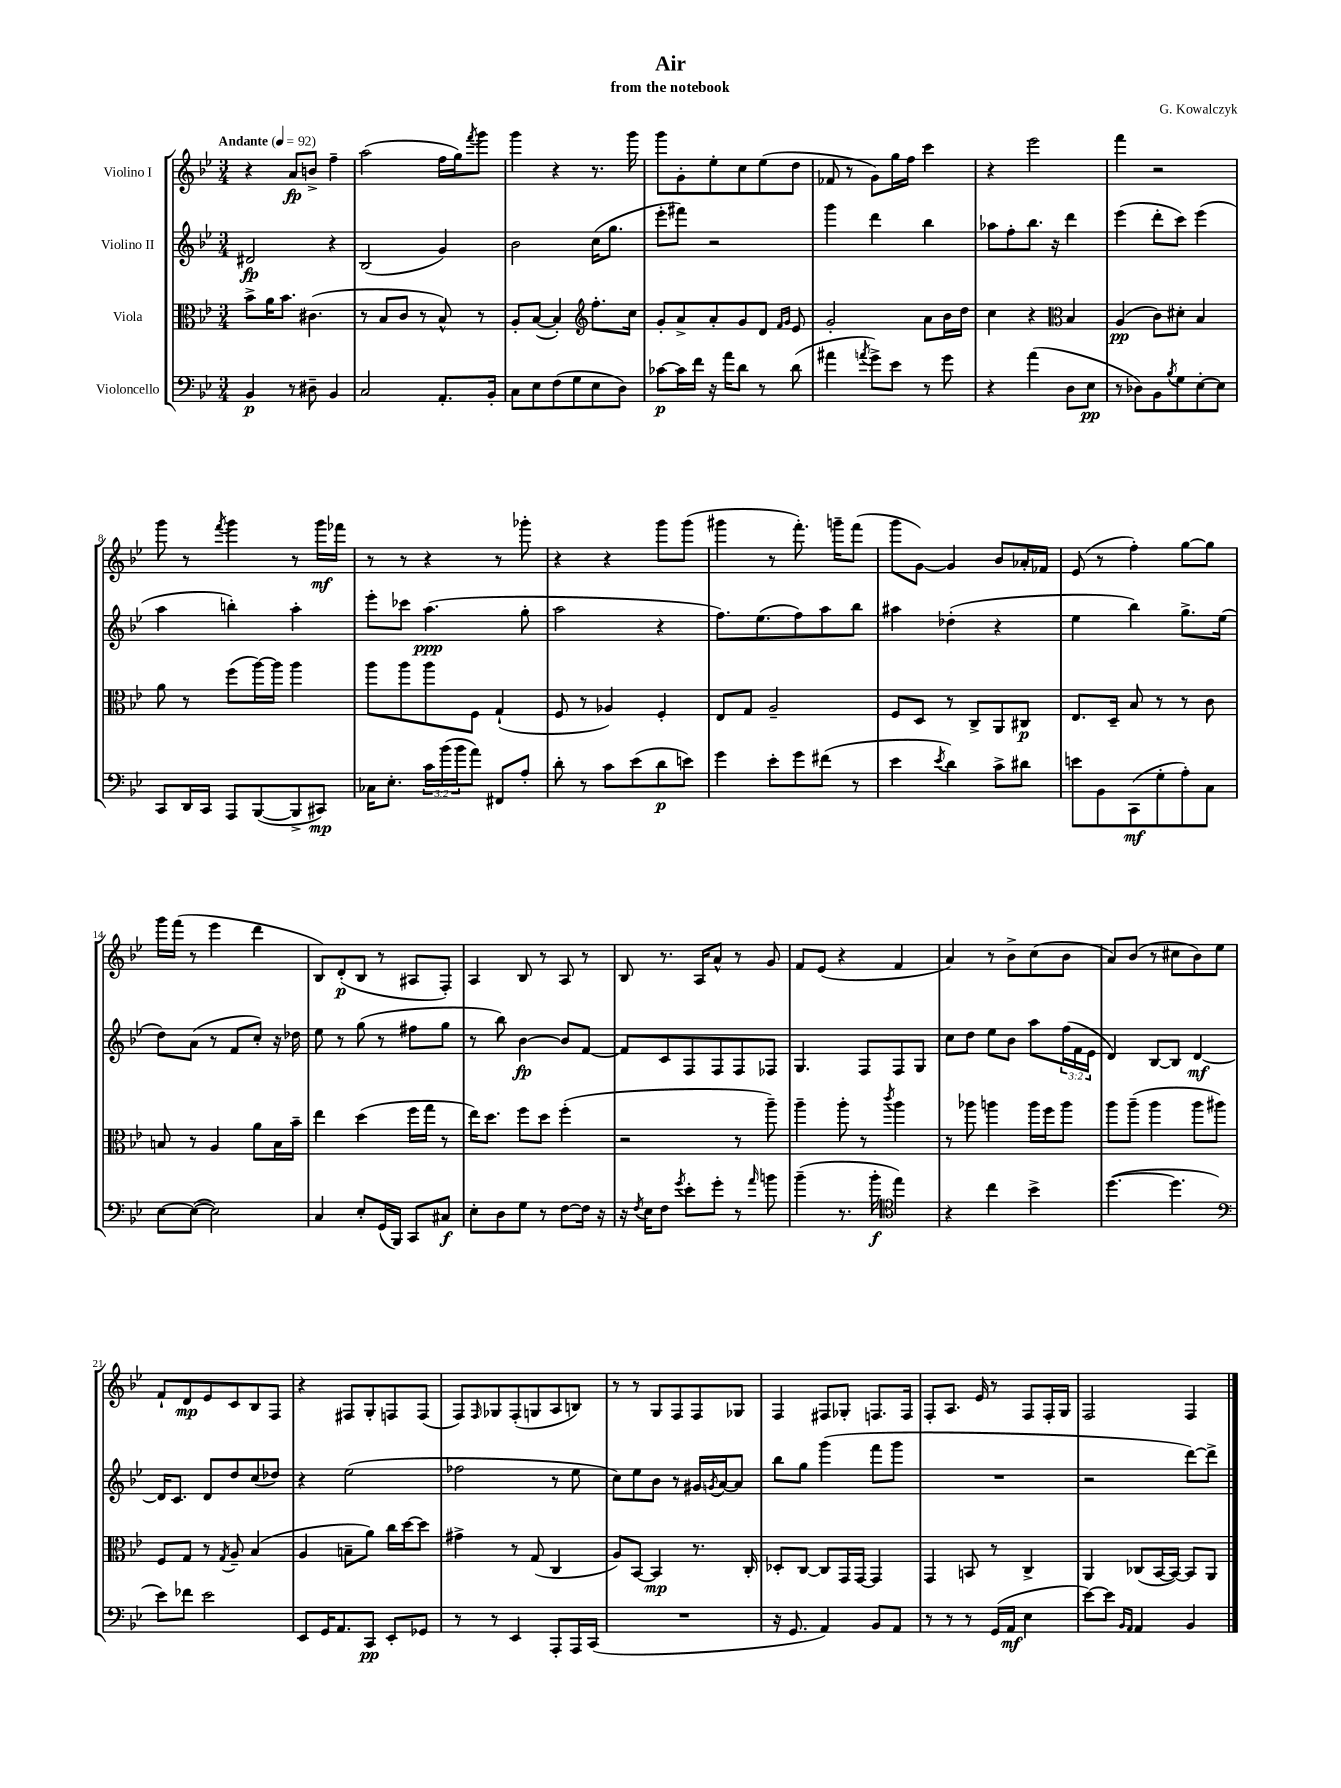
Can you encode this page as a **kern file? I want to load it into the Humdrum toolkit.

**kern	**kern	**kern	**kern
*staff4	*staff3	*staff2	*staff1
*clefF4	*clefC3	*clefG2	*clefG2
*k[b-e-]	*k[b-e-]	*k[b-e-]	*k[b-e-]
*M3/4	*M3/4	*M3/4	*M3/4
*MM92	*MM92	*MM92	*MM92
4BB-/	8b-^\L	2d#/	4r
.	16a\K	.	.
.	8.b-\J	.	.
8r	.	.	8a/L
8D#~\	(4.c#\	.	8b^/J
4BB-/	.	4r	4ff~\
=	=	=	=
2C/	8r	(2B-/	(2aa\
.	8B-/L	.	.
.	8c/J	.	.
.	8r	.	.
8.AA'/L	8B-^^/)	4g/)	16ff\LL
.	.	.	16gg\J)
.	.	.	8qfff/
.	8r	.	8ggg\J
16BB-'/Jk	.	.	.
=	=	=	=
8C\L	8A'/L	2b-\	4ggg\
8E-\	([8B-/J	.	.
(8F\	4B-'/])	.	4r
8G\	.	.	.
*	*clefG2	*	*
8E-\	8.ff'\L	(16cc\LK	8.r
.	.	8.gg\J	.
8D\J)	.	.	.
.	16cc\Jk	.	16ggg\
=	=	=	=
[8c-\L	8g'/L	8eee-'\L	8ggg\L
16c-\]L	8a^/	8fff#\J)	8g'\
16f\JJ	.	.	.
16r	8a'/	2r	8ee-'\
16a\LK	.	.	.
8d\J	8g/	.	8cc\
8r	8d/J	.	(8ee-\
.	16qqf/LL	.	.
.	16qqg/JJ	.	.
(8d\	8e-/	.	8dd\J
=	=	=	=
4a#\	2g'/	4ggg\	8f-/
.	.	.	8r
8qa/	.	.	.
8g^\L)	.	4ddd\	8g\L)
8e-\J	.	.	16gg\L
.	.	.	16ff\JJ
8r	8a\L	4bb-\	4ccc\
8g\	16b-\L	.	.
.	16dd\JJ	.	.
=	=	=	=
4r	4cc\	8aa-\L	4r
.	.	8ff'\	.
(4a\	4r	8.bb-\J	2eee-\
.	.	16r	.
*	*clefC3	*	*
8D\L	4B-/	4ddd\	.
8E-\J	.	.	.
=	=	=	=
8r	(4A/	(4eee-\	4fff\
8D-\L)	.	.	.
8BB-\	8c\L)	8ddd'\L	2r
8qB-/	.	.	.
8G\	8d#'\J	8ccc\J)	.
[8E-'\	4B-/	(4eee-\	.
8E-\]J	.	.	.
=	=	=	=
8CC/L	8a\	4aa\	8ggg\
16DD/L	8r	.	8r
16CC/JJ	.	.	.
.	.	.	8qfff/
8AAA/L	(8ff\L	4bb'\)	4ggg\
([8BBB-/	[16aa\L)	.	.
.	16aa\]JJ	.	.
8BBB-^/]	4aa\	4aa'\	8r
8CC#/J)	.	.	16ggg\LL
.	.	.	16fff-\JJ
=	=	=	=
16C-\LK	8aa\L	8eee-'\L	8r
8.E-'\J	.	.	.
.	8aa\	8ccc-\J	8r
24c\LL	8aa\	(4.aa\	4r
(24b-\	.	.	.
24b-\J	.	.	.
8a\J)	8F\J	.	.
8FF#/L	(4G`/	.	8r
8A'/J	.	8gg'\	8ggg-'\
=	=	=	=
8d'\	8F/	2aa\	4r
8r	8r	.	.
8c\L	4A-/)	.	4r
(8e-\	.	.	.
8d\	4F'/	4r	8ggg\L
8e\J)	.	.	(8ggg\J
=	=	=	=
4g\	8E-/L	8.ff\L)	4ggg#\
.	8G/J	.	.
.	.	(8.ee-\	.
8e-'\L	2A~/	.	8r
8g\	.	8ff\)	8.fff'\)
(8f#\J	.	8aa\	.
.	.	.	16ggg~\LK
8r	.	8bb-\J	(8fff\J
=	=	=	=
4e-\	8F/L	4aa#\	8ggg\L
.	8D/J	.	[8g\J)
8qe-/	.	.	.
4d\)	8r	(4dd-'\	4g/]
.	8C^/L	.	.
8c^\L	8AA/	4r	8b-/L
8d#\J	8C#/J	.	16a-'/L
.	.	.	16f-/JJ
=	=	=	=
8e\L	8.E-/L	4ee-\	(8e-/
8BB-\	.	.	8r
.	16D~/Jk	.	.
(8CC\	8B-/	4bb-\)	4ff'\)
8G'\	8r	.	.
8A'\)	8r	8.gg^\L	[8gg\L
8C\J	8c\	.	8gg\]J
.	.	(16ee-\Jk	.
=	=	=	=
[8E-\L	8B/	8dd\L)	16ggg\LL
.	.	.	(16fff\JJ
(8E-\_J	8r	(8a\J	8r
2E-\])	4A/	8r	4eee-\
.	.	8f/L	.
.	8a\L	8cc'/J)	4ddd\
.	16B\L	16r	.
.	16b-~\JJ	16dd-\	.
=	=	=	=
4C/	4ee-\	8ee-\	8B-/L)
.	.	8r	(8d'/
8E-'/L	(4dd\	(8gg\	8B-/J
(16GG/L	.	8r	8r
16BBB-/JJ)	.	.	.
8CC/L	16ff\LL	8ff#\L	8A#/L
.	16gg\JJ	.	.
8C#/J	8r	8gg\J	8F'/J)
=	=	=	=
8E-'\L	16ee-\LK)	8r	4A/
.	8.dd\J	.	.
8D\	.	8bb-\)	.
8G\J	8ff\L	[4b-\	8B-/
8r	8dd\J	.	8r
[8F\L	(4ff'\	8b-/]L	8A/
16F\]Jk	.	[8f/J	8r
16r	.	.	.
=	=	=	=
16r	2r	8f/]L	8B-/
8qF/	.	.	.
16E-\LK	.	.	.
8F\J	.	8c/	8.r
8qg/	.	.	.
8e-'\L	.	8F/	.
.	.	.	16A/LK
8g'\J	.	8F/	8a^^/J
8r	8r	8F/	8r
16qqa/	.	.	.
8b\	8aa~\)	8F-/J	8g/
=	=	=	=
(4b-~\	4aa~\	4.G/	8f/L
.	.	.	(8e-/J
8.r	8aa'\	.	4r
.	8r	8F/L	.
16b-'\	.	.	.
*clefC4	*	*	*
.	8qccc/	.	.
4ee-\)	4aa\	8F/	4f/
.	.	8G/J	.
=	=	=	=
4r	8r	8cc\L	4a/)
.	8aa-\	8dd\J	.
4cc\	4aa\	8ee-\L	8r
.	.	8b-\J	8b-^\L
4b-^\	16aa\LL	8aa\L	(8cc\
.	16ff\J	.	.
.	8aa\J	(24ff\L	8b-\J
.	.	24f\	.
.	.	24e-\JJ	.
=	=	=	=
([4.dd\	8aa\L	4d/)	8a/L)
.	(8aa~\J	.	(8b-/J
.	4aa\	[8B-/L	8r
4.dd\]	.	8B-/]J	8cc#\L
.	8aa\L	[4d/	8b-\)
.	8aa#\J)	.	8ee-\J
=	=	=	=
*clefF4	*	*	*
8e-\L)	8F/L	16d/]LK	8f`/L
.	.	8.c/J	.
8f-\J	8G/J	.	8d/
2e-\	8r	8d/L	8e-/
.	8qG/	.	.
.	8A~/	8dd/	8c/
.	(4B-/	(8cc/	8B-/
.	.	8dd-/J)	8F/J
=	=	=	=
8EE-/L	4A/	4r	4r
16GG/K	.	.	.
8.AA/	.	.	.
.	8B~\L	(2ee-\	8F#/L
8CC/J	8a\J)	.	8G'/
8EE-'/L	16cc\LL	.	8F/
.	[16dd\J	.	.
8GG-/J	8dd\]J	.	(8F/J
=	=	=	=
8r	4g#^\	2ff-\	8F/L)
.	.	.	16qqF/
8r	.	.	8G-/
4EE-/	8r	.	(8F'/
.	(8G/	.	8G/
8AAA'/L	4C/	8r	8A/
16AAA/L	.	8ee-\	8B/J)
(16CC/JJ	.	.	.
=	=	=	=
2.r	8A/L)	8cc\L)	8r
.	[8BB-/J	8ee-\	8r
.	4BB-/]	8b-\J	8G/L
.	.	8r	8F/
.	8.r	16g#/LL	8F/
.	.	8qg/	.
.	.	[16a/J	.
.	.	8a/]J	8G-/J
.	16C'/	.	.
=	=	=	=
16r	8D-'/L	8bb-\L	4F/
8.GG/	.	.	.
.	[8C/J	8gg\J	.
4AA/)	8C/]L	(4ggg\	8F#/L
.	16GG/L	.	8G-'/J
.	[16GG/JJ	.	.
8BB-/L	4GG/]	8fff\L	8.F/L
8AA/J	.	8ggg\J	.
.	.	.	16F/Jk
=	=	=	=
8r	4GG/	2.r	8F'/L
8r	.	.	8.A/J
8r	8BB/	.	.
.	.	.	16e-/
(16GG/LL	8r	.	8r
16AA/JJ	.	.	.
4E-\	4C^/	.	8F/L
.	.	.	16F'/L
.	.	.	16G/JJ
=	=	=	=
[8e-\L)	4AA/	2r	2F/
8e-\]J	.	.	.
16qqBB-/LL	.	.	.
16qqAA/JJ	.	.	.
4AA/	(8C-/L	.	.
.	[16BB-/L	.	.
.	16BB-/_JJ)	.	.
4BB-/	8BB-/]L	[8ddd\L)	4F/
.	8AA/J	8ddd^\]J	.
==	==	==	==
*-	*-	*-	*-
